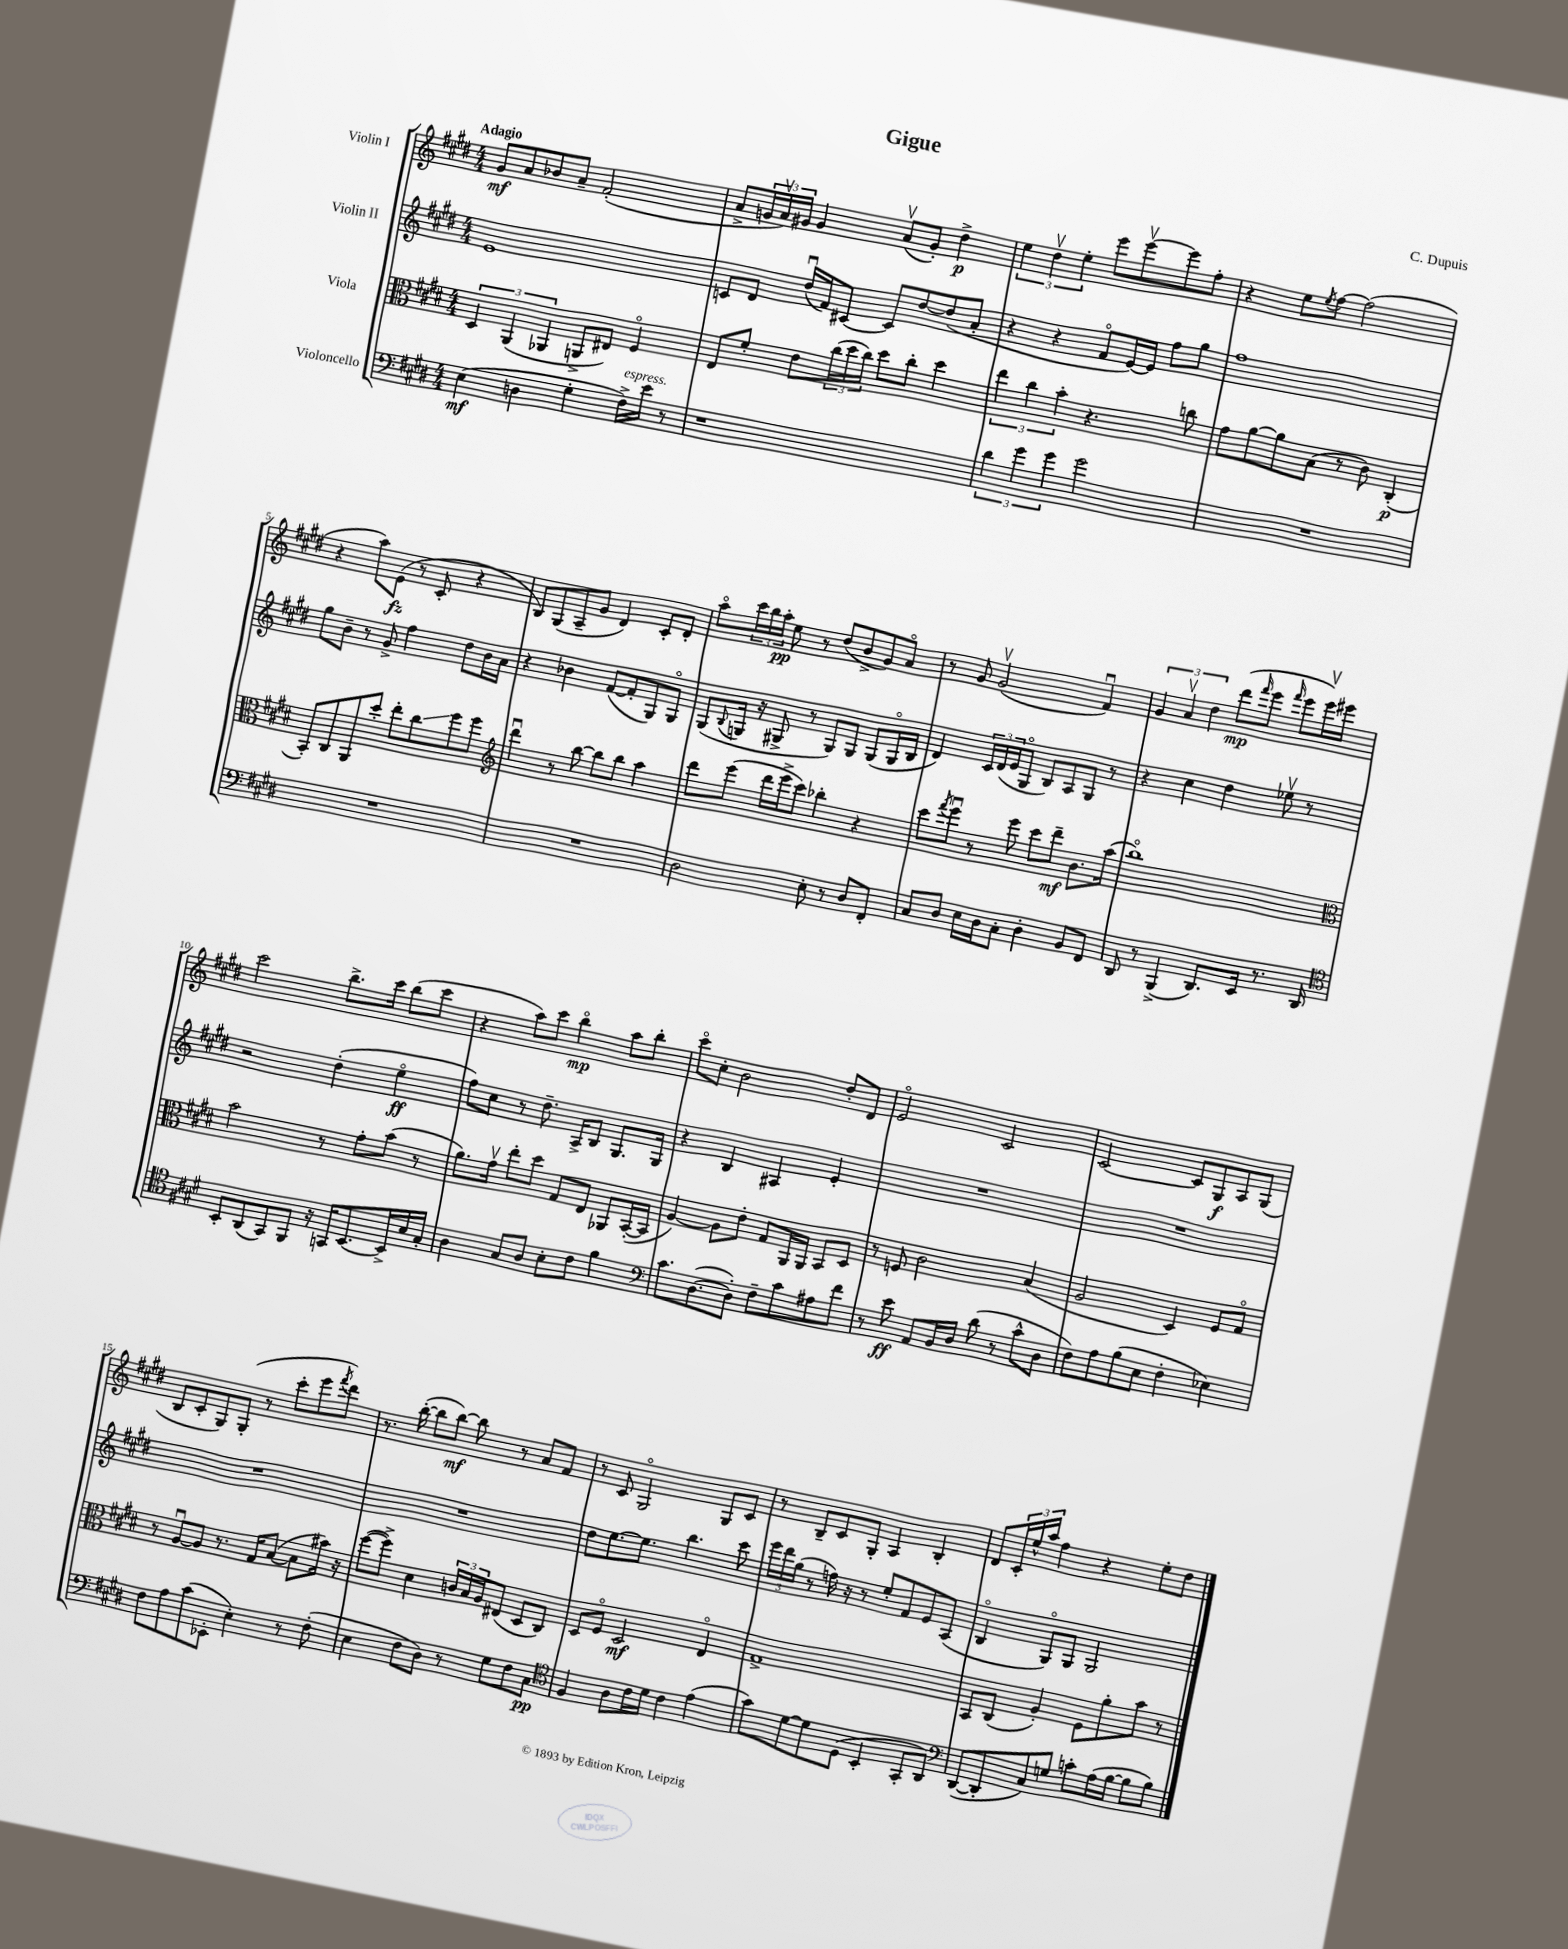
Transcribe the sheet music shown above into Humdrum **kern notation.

**kern	**kern	**kern	**kern
*staff4	*staff3	*staff2	*staff1
*clefF4	*clefC3	*clefG2	*clefG2
*k[f#c#g#d#]	*k[f#c#g#d#]	*k[f#c#g#d#]	*k[f#c#g#d#]
*M4/4	*M4/4	*M4/4	*M4/4
(4E	6D#	1e	8g#
.	.	.	8a
.	(6AA	.	.
4D	.	.	8b-
.	6AA-	.	.
.	.	.	8a~
4G#'	8AA^	.	(2f#'
.	8E#)	.	.
16F#^)	4F#o	.	.
16e	.	.	.
8r	.	.	.
=	=	=	=
1r	8E	8c	8a^
.	8f#'	8d#	24g
.	.	.	24av)
.	.	.	24g#
.	8e	(16dd#u	4g#
.	.	16f#)	.
.	(24cc#	[8c#	.
.	24dd#	.	.
.	24cc#)	.	.
.	8dd#	8c#]	(8av
.	8cc#'	[8dd#	8g#')
.	4dd#	(8dd#]	4dd#^
.	.	8a'	.
=	=	=	=
6d#	6ee	4r	6ee
6g#	6cc#	.	6dd#v
.	.	4r	.
6g#	6b'	.	6ee'
2g#	4.r	8f#o	8eee
.	.	[16e)	[8eeev
.	.	16e]	.
.	.	8ff#	8eee]
.	8cc	8gg#	8ff#'
=	=	=	=
1r	8g#	1ff#	4r
.	[8a	.	.
.	8a]	.	8ee
.	.	.	8qee
.	(8B	.	[8ff#
.	8r	.	(2ff#]
.	8c#)	.	.
.	(4C#'	.	.
=	=	=	=
1r	8BB')	8gg#	4r
.	8C#	8b~	.
.	8AA	8r	8aa)
.	8dd#'	8g#^	(8e
.	8ee'	4ff#	8r
.	8cc#	.	8c#'
.	8ff#	8dd#	4r
.	8ff#	16b	.
.	.	16a	.
=	=	=	=
*	*clefG2	*	*
1r	4ddd#u	4r	8B)
.	.	.	(8G#
.	8r	4b-	8A~
.	[8bb	.	8g#
.	8bb]	([8f#	4d#)
.	8bb	8f#']	.
.	4aa	8G#)	8c#'
.	.	8G#o	8d#'
=	=	=	=
2D#	8ddd#	(8G#	8aao
.	.	8qqB	.
.	(8eee	16G	24ccc#
.	.	.	24bb
.	.	16r	.
.	.	.	24aa'
.	16ddd#	8G#^	8ee
.	16eee^	.	.
.	8ccc#)	8r	8r
8E'	4bb-'	8G#)	(8dd#
8r	.	8G#	8b^
8D#	4r	(8G#	8g#)
8FF#'	.	16G#o	8ao
.	.	16B	.
=	=	=	=
8C#	8ccc#	4d#)	8r
.	8qfff#	.	.
8D#	8eeeu	.	8g#
16E	8r	24c#	(2g#v
.	.	(24d#	.
16D#	.	.	.
.	.	24e	.
8C#'	8eee	8G#o	.
4D#'	8ccc#	8B)	.
.	8ddd#~	8A	.
8BB	8.b	8G#	4f#u)
8FF#	.	8r	.
.	(16aa	.	.
=	=	=	=
8DD#	1bbo)	4r	6g#
8r	.	.	.
.	.	.	6av
(4BBB^	.	4cc#	.
.	.	.	6dd#
8.DD#)	.	4dd#	(8ddd#
.	.	.	16qqfff#
.	.	.	8eee
16EE	.	.	.
.	.	.	16qqfff#
8.r	.	8ee-v	8eee
.	.	8r	16eeev)
16DD#	.	.	16eee#
=	=	=	=
*clefC4	*clefC3	*	*
8BB'	2b	2r	2ccc#
(8AA	.	.	.
8GG#)	.	.	.
8FF#	.	.	.
16r	8r	(4dd#'	8.bb^
16GG	.	.	.
[8.BB	8g#'	.	.
.	.	.	16ccc#
.	(8b	4eeo	(8bb
16BB^]	.	.	.
16B	8r	.	8ccc#
16G#'	.	.	.
=	=	=	=
4A	8.a)	8ff#)	4r
.	.	8cc#	.
.	16g#v	.	.
8G#	8ee'	8r	8aa)
8A	8dd#	8.dd#~	8ccc#
8B'	8G#	.	4bbo
.	.	16A^	.
8c#	8E	8B	.
4f#	8AA-	8.G#	8aa
.	([16BB'	.	8bb'
.	16BB]	16G#	.
=	=	=	=
*clefF4	*	*	*
8.c#	[4A)	4r	8ccc#o
.	.	.	8cc#'
([8.D#	.	.	.
.	8A]	4B	2b
8D#'])	8e'	.	.
8F#~	8G#	4A#	.
8c#	16AA	.	.
.	16AA	.	.
8A#	8BB	4e'	8dd#'
8f#	8D#	.	8d#
=	=	=	=
8r	8r	1r	2eo
8e	8F	.	.
8AA	2c#	.	.
16BB	.	.	.
16D#	.	.	.
(8d#	.	.	2c#
8r	.	.	.
8c#^^	(4B	.	.
8D#	.	.	.
=	=	=	=
8F#)	2A	1r	[2c#
8A	.	.	.
(8B	.	.	.
8E	.	.	.
4F#'	4D#)	.	8c#]
.	.	.	8G#
4E-)	8F#	.	8A
.	8G#o	.	(8G#
=	=	=	=
8F#	8r	1r	8B
8A	[8Au	.	8c#'
(8c#	8A]	.	8G#)
8EE-'	8.r	.	(8G#'
4E')	.	.	8r
.	16G#	.	.
.	([8B	.	8ccc#'
8r	8B]	.	8eee
.	.	.	8qfff#
(8F#'	16b#)	.	8ddd#)
.	16r	.	.
=	=	=	=
4E	([8ff#	1r	8.r
.	8ff#^])	.	.
.	.	.	([16bb'
8F#	4d#	.	8bb]
8D#)	.	.	[8bb)
8r	24c	.	8bb]
.	24B	.	.
.	24A	.	.
8G#	(8E#	.	8r
8F#	8D#	.	8a
8C#	8C#)	.	8f#
=	=	=	=
*clefC4	*	*	*
4F#	8D#	8dd#	8r
.	8F#o	[8.ee	8c#
8A	2D#	.	2G#o
.	.	8.ee]	.
16c#	.	.	.
16d#	.	.	.
4c#	.	4.bb	.
(4e	4Eo	.	8G#
.	.	8ccc#	8c#
=	=	=	=
8g#)	1G#^	24eee	8r
.	.	24ddd#	.
.	.	(24gg#	.
[8d#	.	8r	8B~
8d#]	.	16ff)	8c#
.	.	16r	.
(8D#	.	8r	8G#'
4BB'	.	8ee'	4A
.	.	8f#	.
8GG#'	.	8e	4B'
8AA)	.	(8A	.
=	=	=	=
*clefF4	*	*	*
([8DD#	8BB	4Bo	8d#
8DD#']	(8C#	.	24c#'
.	.	.	24ee^^
.	.	.	24aa
8C#)	4A')	8G#o)	4ff#
8G	.	8G#	.
8c'	8F#	2G#	4r
(16A	8a'	.	.
[16B	.	.	.
8B]	8b	.	8ee'
8B)	8r	.	8dd#
==	==	==	==
*-	*-	*-	*-
